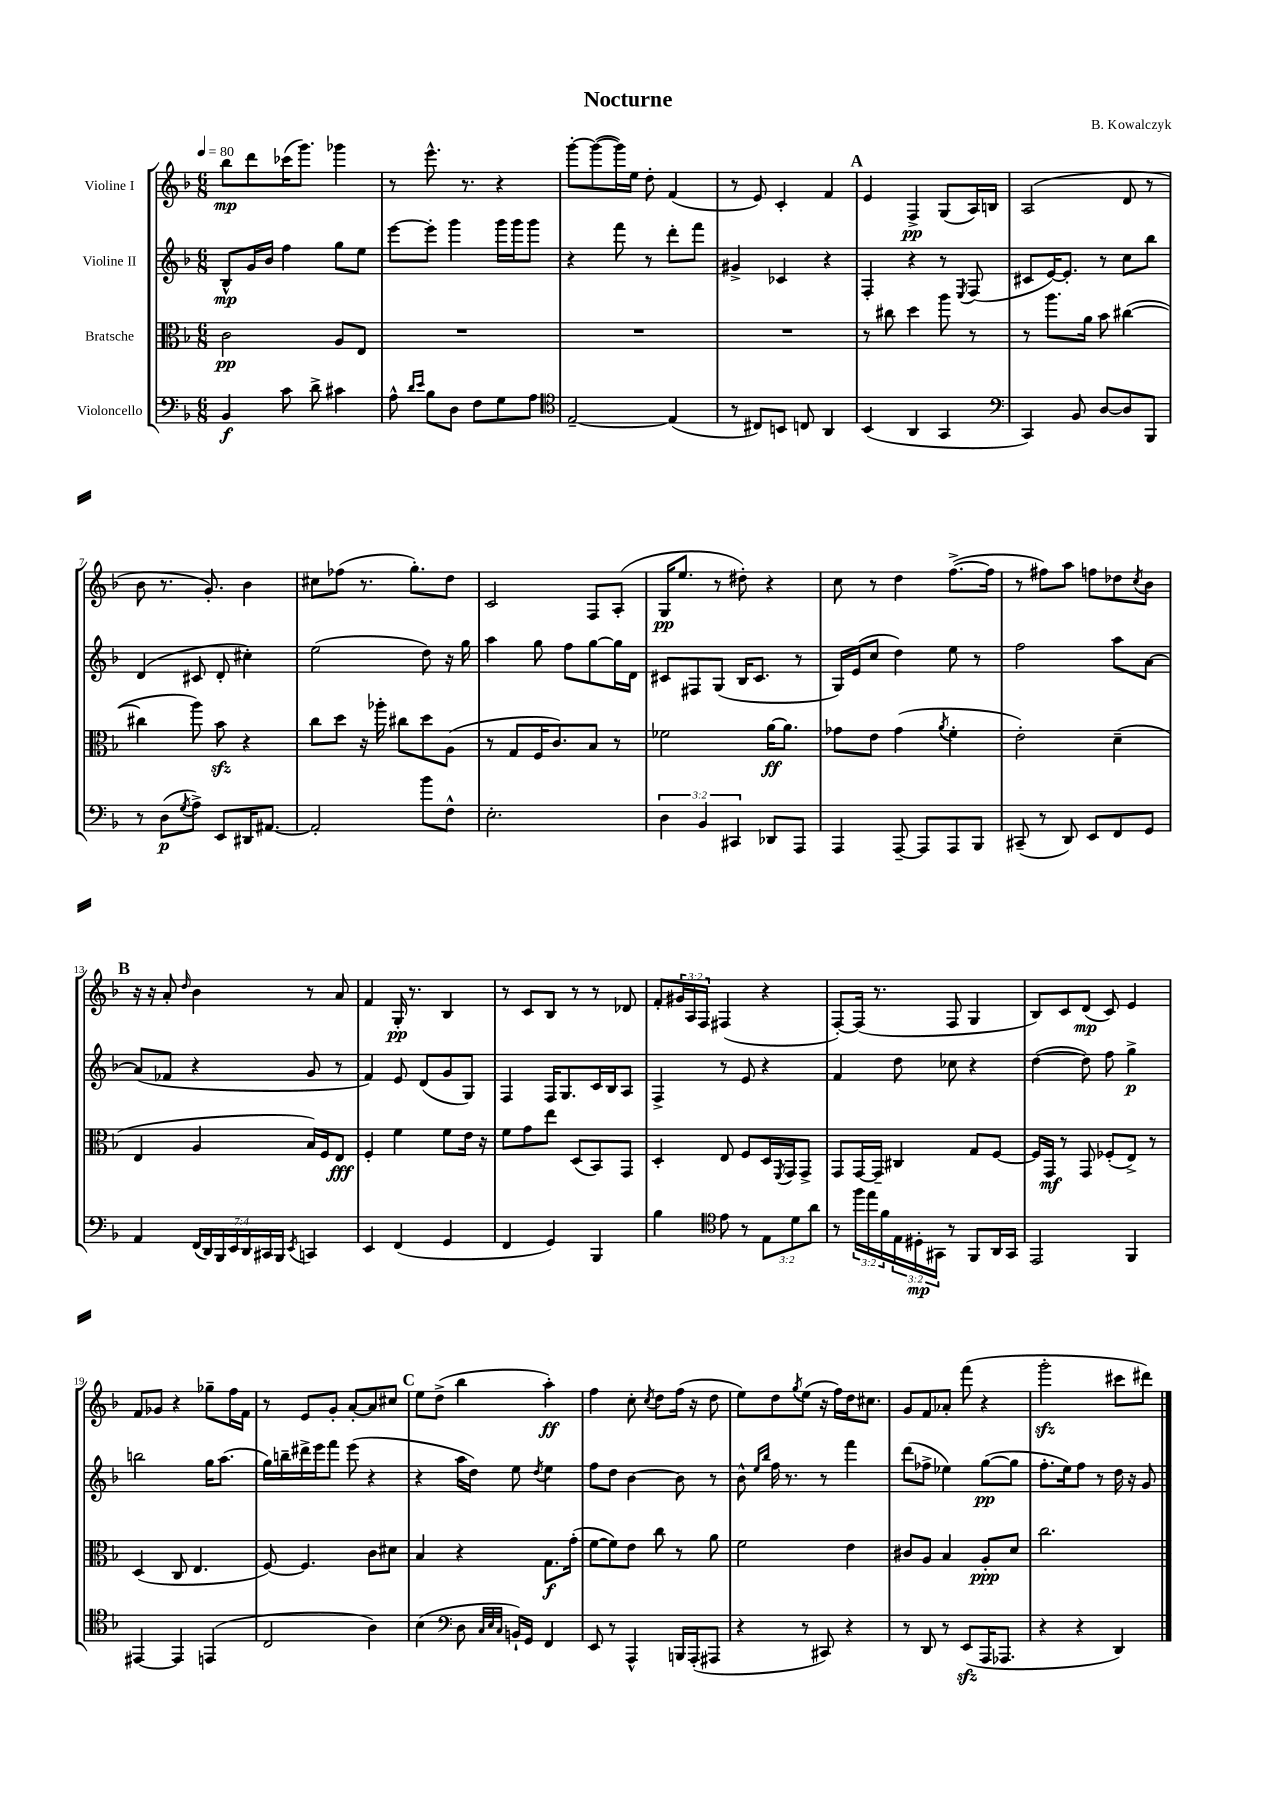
\header { title = "Nocturne" composer = "B. Kowalczyk" }
<<
\new StaffGroup <<
\new Staff = "s0" \with { instrumentName = "Violine I" } {
    \clef treble \key f \major \numericTimeSignature \time 6/8 \override Staff.TupletNumber.text = #tuplet-number::calc-fraction-text \tempo 4 = 80
    bes''8\mp d'''8 ces'''16( g'''8.) ges'''4 |
    r8 e'''8.-^ r8. r4 |
    g'''8~-. g'''8~( g'''16) e''16 d''8-. f'4( |
    r8 e'8) c'4-. f'4 |
    \mark \markup { \bold "A" } e'4 f4->\pp g8( a16) b16 |
    a2( d'8 r8 |
    bes'8 r8. g'8.-.) bes'4 |
    cis''8 fes''8( r8. g''8.-.) d''8 |
    c'2 f8 a8-.( |
    g16\pp e''8. r8 dis''8-.) r4 |
    c''8 r8 d''4 f''8.~->( f''16 |
    r8 fis''8) a''8 f''8 des''8 \acciaccatura { c''8 } bes'8 |
    \mark \markup { \bold "B" } r16 r16 a'8-. \grace { d''16 } bes'4 r8 a'8 |
    f'4 g16-.\pp r8. bes4 |
    r8 c'8 bes8 r8 r8 des'8 |
    f'8-. \tuplet 3/2 { gis'16 a16 f16 } fis4( r4 |
    f8~-.) f16( r8. f8 g4 |
    bes8) c'8 d'8\mp( c'8) e'4 |
    f'8 ges'8 r4 ges''8-- f''16 f'16 |
    r8 e'8 g'8-. a'8~-. a'8 cis''8 |
    \mark \markup { \bold "C" } e''8 d''8->( bes''4 a''4-.\ff) |
    f''4 c''8-. \acciaccatura { c''8 } d''8 f''16( r16 d''8 |
    e''8) d''8 \acciaccatura { g''8 } e''8( r16 f''16) d''16 cis''8. |
    g'8 f'8 aes'8-. f'''8( r4 |
    g'''2-.\sfz cis'''8 dis'''8) \bar "|." |
}
\new Staff = "s1" \with { instrumentName = "Violine II" } {
    \clef treble \key f \major \numericTimeSignature \time 6/8
    bes8-^\mp g'16 bes'16 f''4 g''8 e''8 |
    e'''8~ e'''8-. g'''4 g'''16 g'''16 g'''8 |
    r4 f'''8 r8 d'''8-. f'''8 |
    gis'4-> ces'4 r4 |
    \mark \markup { \bold "A" } f4-. r4 r8 \acciaccatura { e8 } f8( |
    cis'8 e'16~) e'8.-. r8 c''8 bes''8 |
    d'4( cis'8 d'8-. cis''4-.) |
    e''2( d''8) r16 g''16 |
    a''4 g''8 f''8 g''8~ g''16 d'16 |
    cis'8 fis8 g8( bes16 cis'8. r8 |
    g16) e'16( c''8 d''4) e''8 r8 |
    f''2 a''8 a'8~ |
    \mark \markup { \bold "B" } a'8( fes'8 r4 g'8 r8 |
    f'4) e'8 d'8( g'8 g8) |
    f4 f16 g8. c'16 bes16 a8 |
    f4-> r8 e'8 r4 |
    f'4 d''8 ces''8 r4 |
    d''4~( d''8) f''8 g''4->\p |
    b''2 g''16 a''8.( |
    g''16) b''16-- dis'''16-> e'''16 f'''8 e'''8( r4 |
    \mark \markup { \bold "C" } r4 a''16 d''16) e''8 \acciaccatura { d''8 } e''4 |
    f''8 d''8 bes'4~ bes'8 r8 |
    bes'8-^ \grace { e''16 bes''16 } f''16 r8. r8 f'''4 |
    d'''8( fes''8-> ees''4) g''8~\pp( g''8 |
    f''8.-. e''16) f''8 r8 d''16 r16 g'8 \bar "|." |
}
\new Staff = "s2" \with { instrumentName = "Bratsche" } {
    \clef alto \key f \major \numericTimeSignature \time 6/8
    c'2\pp a8 e8 |
    R2. |
    R2. |
    R2. |
    \mark \markup { \bold "A" } r8 cis''8 d''4 a''8 r8 |
    r8 a''8. a'16 bes'8 cis''4~( |
    cis''4 a''8) bes'8\sfz r4 |
    c''8 d''8 r16 aes''16-. cis''8 d''8 a8( |
    r8 g8 f16 c'8.) bes8 r8 |
    fes'2 a'16~\ff a'8. |
    ges'8 e'8 ges'4( \acciaccatura { a'8 } f'4-. |
    e'2-.) d'4--( |
    \mark \markup { \bold "B" } e4 a4 bes16) f16 e8\fff |
    f4-. f'4 f'8 e'16 r16 |
    f'8 g'8 e''8 d8( bes,8) g,8 |
    d4-. e8 f8 d16 \acciaccatura { f,8 } g,16 g,8-> |
    g,8 g,16~ g,16-- cis4 g8 f8~ |
    f16 g,16\mf r8 g,8 fes8-.( e8->) r8 |
    d4( c8 e4. |
    f8~) f4. c'8 dis'8 |
    \mark \markup { \bold "C" } bes4 r4 g8.\f g'16-.( |
    f'8~ f'8) e'8 c''8 r8 a'8 |
    f'2 e'4 |
    cis'8 a8 bes4 a8-.\ppp d'8 |
    c''2. \bar "|." |
}
\new Staff = "s3" \with { instrumentName = "Violoncello" } {
    \clef bass \key f \major \numericTimeSignature \time 6/8 \override Staff.TupletNumber.text = #tuplet-number::calc-fraction-text
    bes,4\f c'8 d'8-> cis'4 |
    a8-^ \grace { d'16 e'16 } bes8 d8 f8 g8 a8 |
    \clef tenor e2~-- e4( |
    r8 cis8) b,8 c8 a,4 |
    \mark \markup { \bold "A" } bes,4( a,4 g,4 |
    \clef bass c,4) bes,8 d8~ d8 bes,,8 |
    r8 d8\p( \acciaccatura { g8 } a8->) e,8 dis,16 ais,8.~ |
    ais,2-. bes'8 f8-^ |
    e2.-. |
    \tuplet 3/2 { d4 bes,4 cis,4 } des,8 a,,8 |
    a,,4 a,,8~-- a,,8 a,,8 bes,,8 |
    cis,8--( r8 d,8) e,8 f,8 g,8 |
    \mark \markup { \bold "B" } a,4 \tuplet 7/4 { f,16( d,16) bes,,16 e,16 d,16 cis,16 bes,,16 } \acciaccatura { e,8 } c,4 |
    e,4 f,4( g,4 |
    f,4 g,4) bes,,4 |
    bes4 \clef tenor e'8 r8 \tuplet 3/2 { e8 d'8 a'8 } |
    r8 \tuplet 3/2 { f''16 e''16 f'16 } \tuplet 3/2 { e16 dis16-.\mp gis,16 } r8 f,8 a,16 gis,16 |
    e,2 f,4 |
    eis,4~ eis,4 e,4( |
    c2 a4) |
    \mark \markup { \bold "C" } bes4( \clef bass d8 \grace { c32 e32 c32 } b,16-!) g,16 f,4 |
    e,8 r8 a,,4-^ b,,16 a,,16-.( ais,,8 |
    r4 r8 cis,8) r4 |
    r8 d,8 r8 e,8\sfz( a,,16 aes,,8. |
    r4 r4 d,4) \bar "|." |
}
>>
>>
